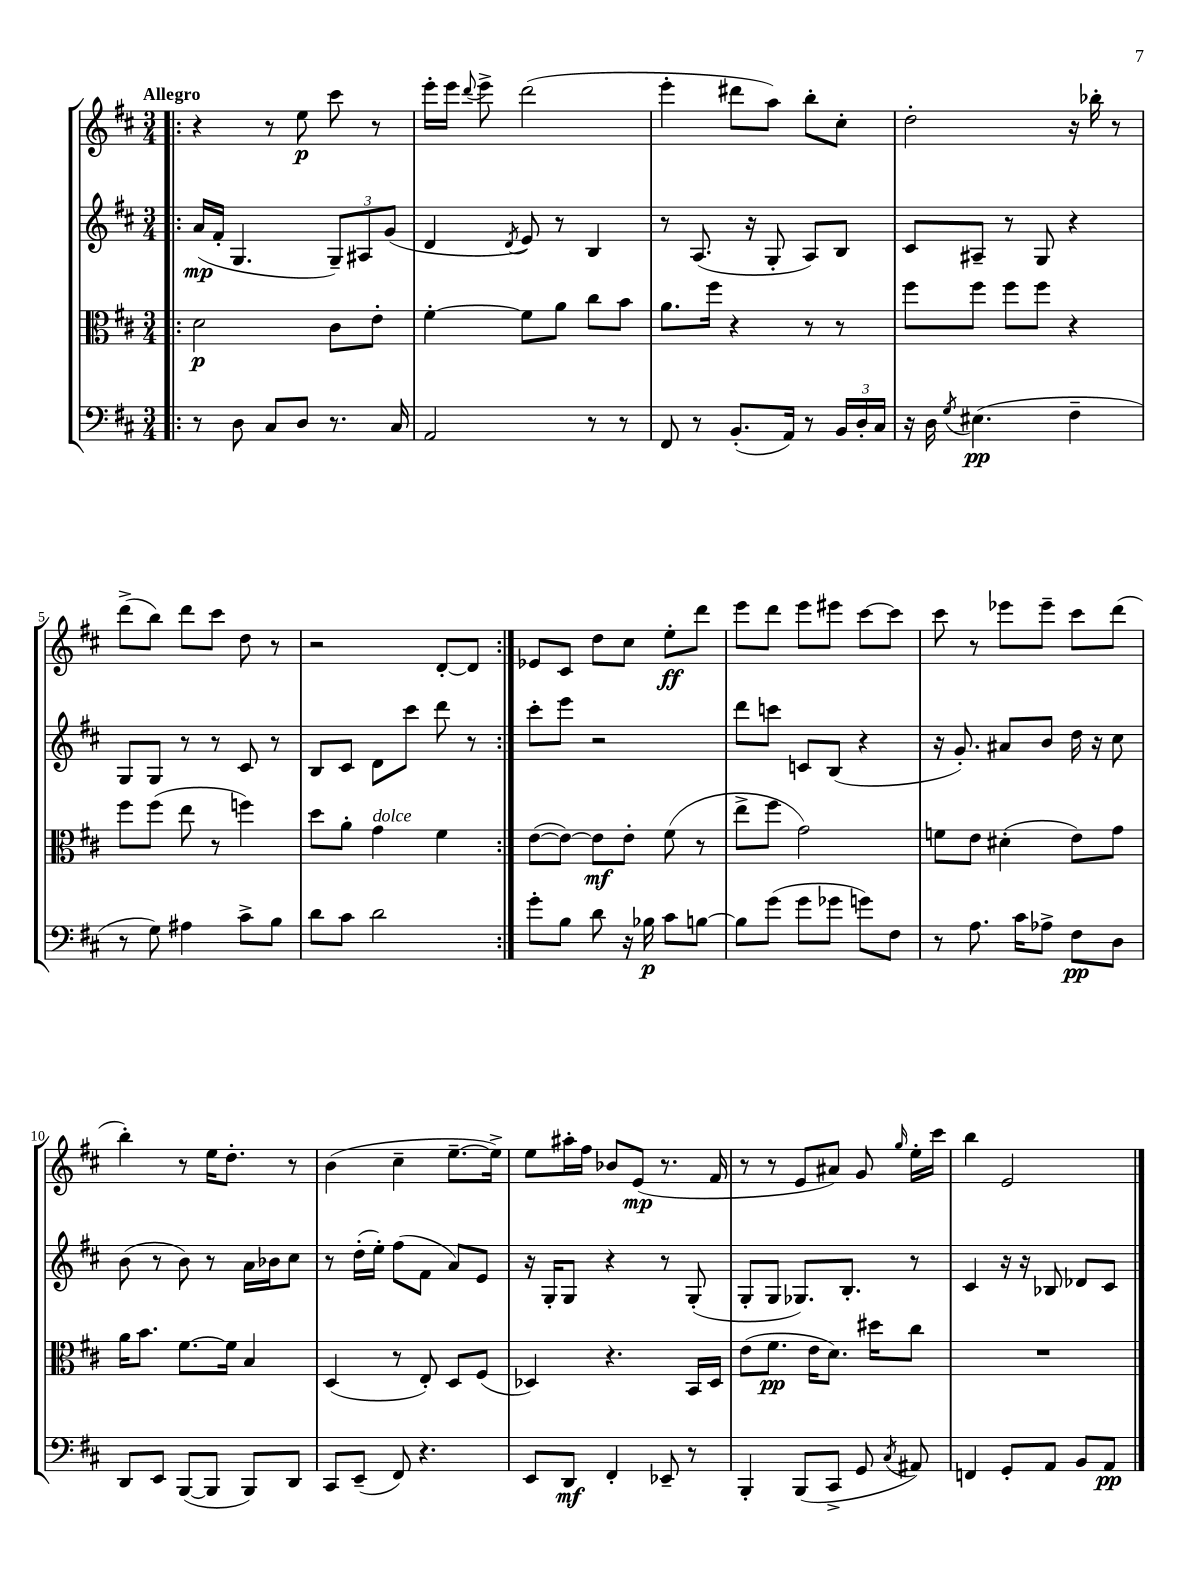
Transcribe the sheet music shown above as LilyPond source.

<<
\new StaffGroup <<
\new Staff = "s0" {
    \clef treble \key d \major \numericTimeSignature \time 3/4 \tempo "Allegro"
    \autoBeamOff \repeat volta 2 { \bar ".|:" r4 r8 e''8\p cis'''8 r8 |
    e'''16[-. e'''16] \appoggiatura { d'''8 } e'''8-> d'''2( |
    e'''4-. dis'''8[ a''8]) b''8[-. cis''8]-. |
    d''2-. r16 bes''16-. r8 |
    d'''8[->( b''8]) d'''8[ cis'''8] d''8 r8 |
    r2 d'8[~-. d'8] | }
    ees'8[ cis'8] d''8[ cis''8] e''8[-.\ff d'''8] |
    e'''8[ d'''8] e'''8[ eis'''8] cis'''8[~ cis'''8] |
    cis'''8 r8 ees'''8[ ees'''8]-- cis'''8[ d'''8]( |
    b''4-.) r8 e''16[ d''8.]-. r8 |
    b'4( cis''4-- e''8.[~-- e''16]->) |
    e''8[ ais''16-. fis''16] bes'8[ e'8]\mp( r8. fis'16 |
    r8 r8 e'8[ ais'8]) g'8 \grace { g''16 } e''16[-. cis'''16] |
    b''4 e'2 \bar "|." |
}
\new Staff = "s1" {
    \clef treble \key d \major \numericTimeSignature \time 3/4
    \autoBeamOff \repeat volta 2 { \bar ".|:" a'16[\mp( fis'16]-. g4. \tuplet 3/2 { g8[--) ais8 g'8]( } |
    d'4 \acciaccatura { d'8 } e'8) r8 b4 |
    r8 a8.( r16 g8-. a8[) b8] |
    cis'8[ ais8]-- r8 g8 r4 |
    g8[ g8] r8 r8 cis'8 r8 |
    b8[ cis'8] d'8[ cis'''8] d'''8 r8 | }
    cis'''8[-. e'''8] r2 |
    d'''8[ c'''8] c'8[ b8]( r4 |
    r16 g'8.-.) ais'8[ b'8] d''16 r16 cis''8 |
    b'8( r8 b'8) r8 a'16[ bes'16 cis''8] |
    r8 d''16[-.( e''16]-.) fis''8[( fis'8] a'8[) e'8] |
    r16 g16[-. g8] r4 r8 g8-.( |
    g8[-. g8] ges8.[) b8.]-. r8 |
    cis'4 r16 r16 bes8 des'8[ cis'8] \bar "|." |
}
\new Staff = "s2" {
    \clef alto \key d \major \numericTimeSignature \time 3/4
    \autoBeamOff \repeat volta 2 { \bar ".|:" d'2\p cis'8[ e'8]-. |
    fis'4~-. fis'8[ a'8] cis''8[ b'8] |
    a'8.[ fis''16] r4 r8 r8 |
    fis''8[ fis''8] fis''8[ fis''8] r4 |
    fis''8[ fis''8]( e''8 r8 f''4) |
    d''8[ a'8]-. g'4^\markup { \italic "dolce" } fis'4 | }
    e'8[~( e'8]~) e'8[\mf e'8]-. fis'8( r8 |
    e''8[-> fis''8] g'2) |
    f'8[ e'8] dis'4-.( e'8[) g'8] |
    a'16[ b'8.] fis'8.[~ fis'16] b4 |
    d4( r8 e8-.) d8[ fis8]( |
    des4) r4. b,16[ des16] |
    e'8[( fis'8.]\pp e'16[ d'8.]) dis''16[ cis''8] |
    R2. \bar "|." |
}
\new Staff = "s3" {
    \clef bass \key d \major \numericTimeSignature \time 3/4
    \autoBeamOff \repeat volta 2 { \bar ".|:" r8 d8 cis8[ d8] r8. cis16 |
    a,2 r8 r8 |
    fis,8 r8 b,8.[-.( a,16]) r8 \tuplet 3/2 { b,16[ d16-. cis16] } |
    r16 d16 \acciaccatura { g8 } eis4.\pp( fis4-- |
    r8 g8) ais4 cis'8[-> b8] |
    d'8[ cis'8] d'2 | }
    g'8[-. b8] d'8 r16 bes16\p cis'8[ b8]~ |
    b8[ g'8]( g'8[ ges'8] g'8[) fis8] |
    r8 a8. cis'16[ aes8]-> fis8[\pp d8] |
    d,8[ e,8] b,,8[~( b,,8] b,,8[) d,8] |
    cis,8[ e,8]--( fis,8) r4. |
    e,8[ d,8]\mf fis,4-. ees,8-- r8 |
    b,,4-. b,,8[( cis,8]-> g,8 \acciaccatura { cis8 } ais,8) |
    f,4 g,8[-. a,8] b,8[ a,8]\pp \bar "|." |
}
>>
>>
